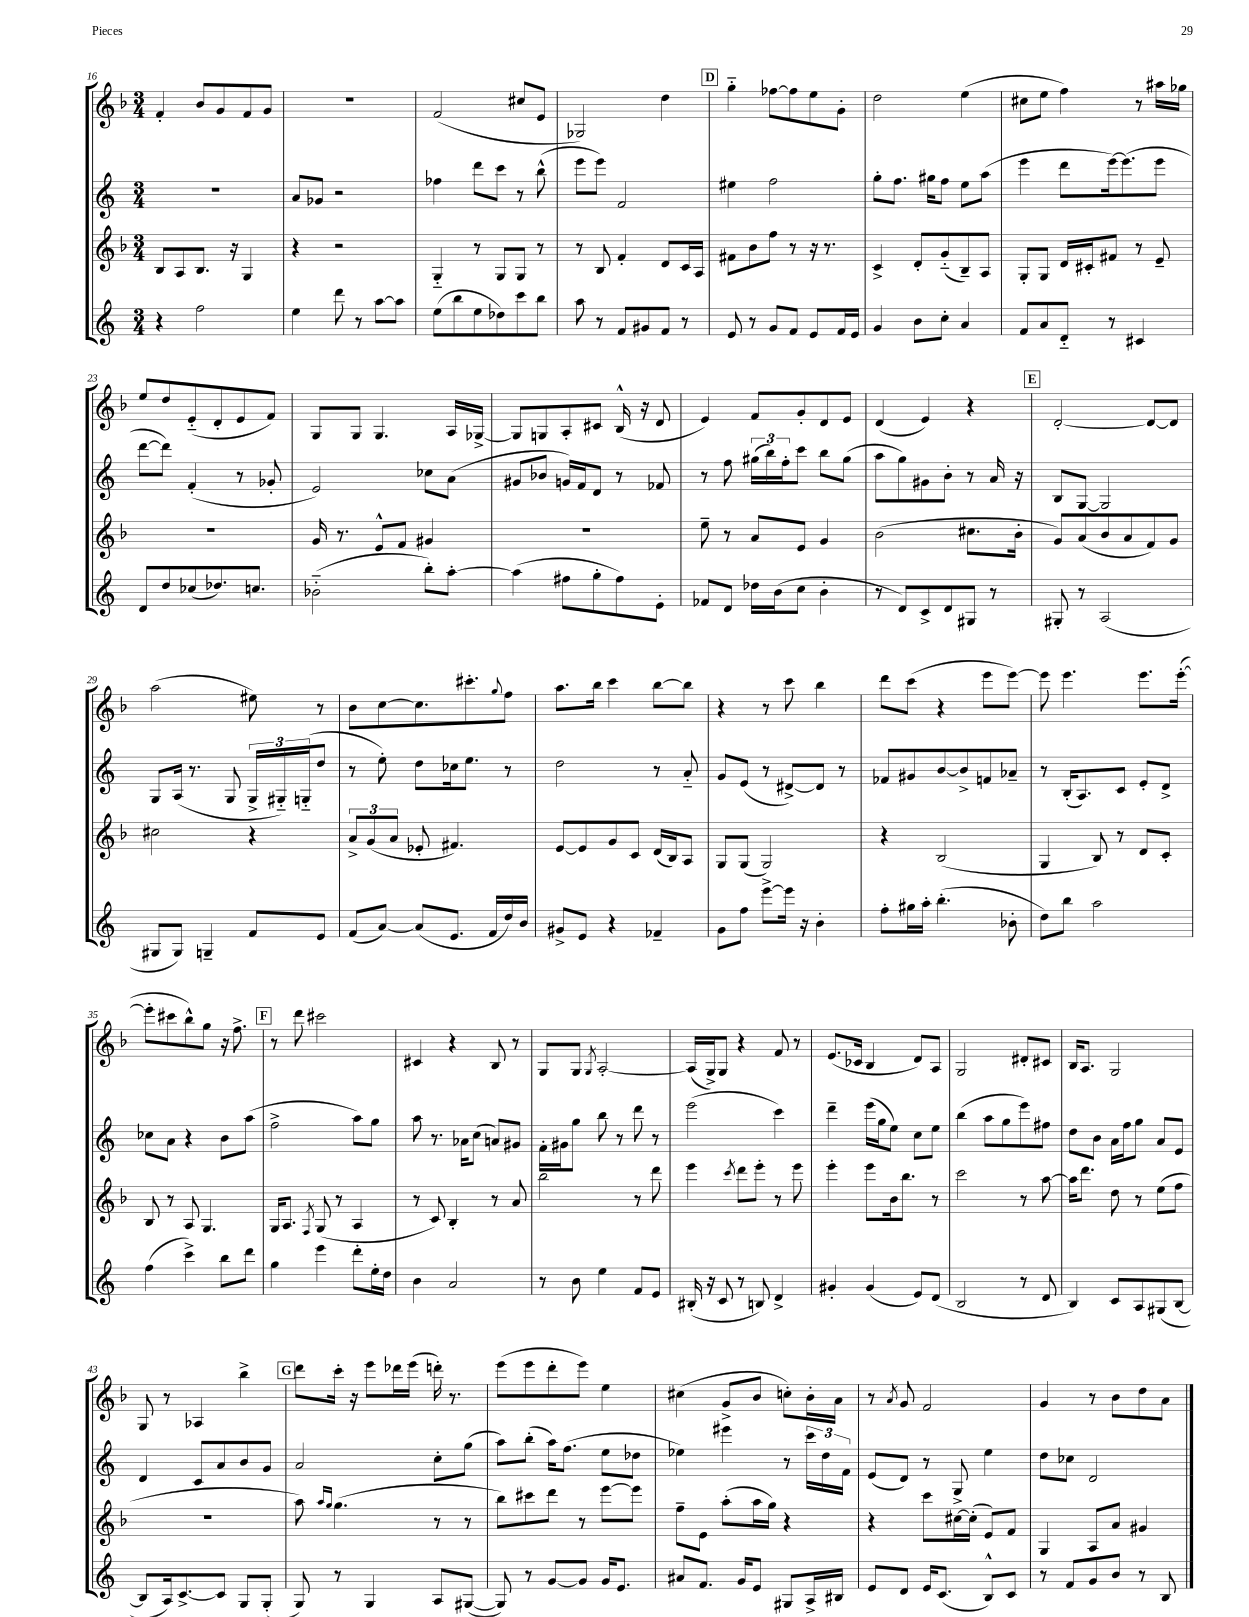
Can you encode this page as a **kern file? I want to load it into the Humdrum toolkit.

**kern	**kern	**kern	**kern
*staff4	*staff3	*staff2	*staff1
*clefG2	*clefG2	*clefG2	*clefG2
*k[]	*k[b-]	*k[]	*k[b-]
*M3/4	*M3/4	*M3/4	*M3/4
4r	8B-/L	2.r	4f'/
.	8A/	.	.
2ff\	8.B-/J	.	8b-/L
.	.	.	8g/
.	16r	.	.
.	4G/	.	8f/
.	.	.	8g/J
=	=	=	=
4ee\	4r	8a/L	2.r
.	.	8g-/J	.
8ddd\	2r	2r	.
8r	.	.	.
[8aa\L	.	.	.
8aa\]J	.	.	.
=	=	=	=
(8ee\L	4G'~/	4ff-\	(2f/
8bb\	.	.	.
8ee\	8r	8ddd\L	.
8dd-\)	8G/L	8ccc\J	.
8ccc\	8G/J	8r	8cc#/L
8bb\J	8r	(8bb^^\	8e/J
=	=	=	=
8aa\	8r	8eee\L	2G-/)
8r	8B-/	8eee\J)	.
8f/L	4f'/	2f/	.
8g#/	.	.	.
8f/J	8d/L	.	4dd\
8r	16c/L	.	.
.	16A/JJ	.	.
=	=	=	=
8e/	8f#\L	4ee#\	4gg'~\
8r	8b-\	.	.
8g/L	8ff\J	2ff\	[8ff-\L
8f/J	8r	.	8ff-\]
8e/L	16r	.	8ee\
.	8.r	.	.
16f/L	.	.	8g'\J
16e/JJ	.	.	.
=	=	=	=
4g/	4c^/	8gg'\L	2dd\
.	.	8.ff\J	.
8b\L	8d'/L	.	.
.	.	16gg#\LK	.
8cc'\J	(8g'~/	8ff\J	.
4a/	8B-~/)	8ee\L	(4ee\
.	8A/J	(8aa\J	.
=	=	=	=
8f/L	8G'/L	4eee\	8cc#\L
8a/	8G/J	.	8ee\J
8d'~/J	16d/LL	8ddd\L	4ff\)
.	16c#'/J	.	.
8r	8f#/J	[16eee\k)	.
.	.	(8.eee\]	.
4c#/	8r	.	8r
.	8e~/	8eee\J	16aa#\LL
.	.	.	16gg-\JJ
=	=	=	=
8d/L	2.r	[8ddd\L	8ee/L
8dd/	.	8ddd\]J)	8dd/
(8cc-/	.	(4f'/	(8e'~/
8.dd-/)	.	.	8d'/
.	.	8r	8e/
8.cc/J	.	.	.
.	.	8g-'/	8f/J)
=	=	=	=
(2b-'~\	16g/	2e/)	8G/L
.	8.r	.	.
.	.	.	8G/J
.	8e^^/L	.	4.G/
.	8f/J	.	.
8bb'\L)	4g#/	8cc-\L	.
[8aa'\J	.	(8a\J	16A/LL
.	.	.	[16G-^/JJ
=	=	=	=
(4aa\]	2.r	8g#/L	8G-/]L
.	.	8b-/J	8G/
8ff#\L	.	16g/LL)	8A'/
.	.	16f/J	.
8gg'\	.	8d/J	8c#/J
8ff#\)	.	8r	(16B-^^/
.	.	.	16r
8e'\J	.	8f-/	8d/
=	=	=	=
8f-/L	8ee~\	8r	4e/)
8d/J	8r	8ff\	.
16dd-\LL	8a/L	(24gg#\LL	8f/L
.	.	24bb\)	.
(16b\J	.	.	.
.	.	24ff'\J	.
8cc\J	8e/J	8ccc\J	8g'/
4b'\	4g/	8bb\L	8d/
.	.	(8gg#\J	8e/J
=	=	=	=
8r	(2b-\	8aa\L	(4d/
8d/L)	.	8gg\)	.
8c^/	.	8g#\	4e/)
8d/	.	8b'\J	.
8G#/J	8.cc#\L	8r	4r
8r	.	16a/	.
.	16b-'\Jk	16r	.
=	=	=	=
8G#'/	8g/L)	8B/L	[2d'/
8r	(8a/	[8G/J	.
(2A/	8b-/	2G/]	.
.	8a/	.	.
.	8f/)	.	8d/_L
.	8g/J	.	8d/]J
=	=	=	=
8G#/L	2cc#\	8G/L	(2aa\
8G#/J)	.	(16A/Jk	.
.	.	8.r	.
4G~/	.	.	.
.	.	8G/	.
8f/L	4r	24G^/LL	8ee#\)
.	.	24G#'~/)	.
.	.	(24G'~/J	.
8e/J	.	8dd/J	8r
=	=	=	=
(8f/L	12a^/L	8r	8b-\L
.	(12g/	.	.
[8a/J)	.	8ee'\)	[8cc\
.	12a/J	.	.
(8a/]L	8e-'/	8dd\L	8.cc\]
8.e/J	4.f#/)	16cc-\k	.
.	.	8.ee\J	8.ccc#'\
16f/LL	.	.	.
.	.	.	8qqgg/
16dd/)	.	8r	8ff\J
16b/JJ	.	.	.
=	=	=	=
8g#^/L	[8e/L	2dd\	8.aa\L
8e/J	8e/]	.	.
.	.	.	16bb-\Jk
4r	8g/	.	4ccc\
.	8c/J	.	.
4f-~/	(16d/LL	8r	[8bb-\L
.	16B-/J)	.	.
.	8A/J	8a'~/	8bb-\]J
=	=	=	=
8g\L	8G/L	8g/L	4r
8ff\J	(8G/J	(8e/J	.
[8eee^\L	2G/)	8r	8r
16eee\]Jk	.	[8d#^/L)	8ccc\
16r	.	.	.
4b'\	.	8d#/]J	4bb-\
.	.	8r	.
=	=	=	=
8ff'\L	4r	8f-/L	8ddd\L
16gg#\L	.	8g#/	(8ccc\J
16aa'\JJ	.	.	.
(4.bb'\	(2B-/	[8b/	4r
.	.	8b^/]	.
.	.	8f/	8eee\L
8b-'\	.	8a-~/J	[8eee\J)
=	=	=	=
8dd\L)	4G/	8r	8eee\]
8bb\J	.	(16B'/LK	4.eee\
.	.	8.A/)	.
2aa\	8B-/)	.	.
.	8r	8c/J	.
.	8d/L	8e'/L	8.eee\L
.	8c'/J	8d^/J	.
.	.	.	([16eee'\Jk
=	=	=	=
(4ff\	8B-/	8cc-\L	8eee'\]L
.	8r	8a\J	8ccc#\
4ccc^\)	8A/	4r	8bb-^^\)
.	4.G/	.	8gg\J
8bb\L	.	8b\L	16r
.	.	.	8.ff^\
8ddd\J	.	(8aa\J	.
=	=	=	=
4gg\	16G/LK	2ff^\	8r
.	8.A/J	.	.
.	.	.	8ddd\
.	8qF/	.	.
4eee\	(8G/	.	2ccc#\
.	8r	.	.
8ddd'\L	4A/	8aa\L)	.
16ee'\L	.	8gg\J	.
16dd\JJ	.	.	.
=	=	=	=
4b\	8r	8aa\	4c#/
.	8c/)	8.r	.
2a/	4B-'/	.	4r
.	.	16a-\LK	.
.	.	(8cc\J	.
.	8r	8a/L)	8B-/
.	8a/	8g#/J	8r
=	=	=	=
8r	2bb-\	16f'\LL	8G/L
.	.	16g#\J	.
8b\	.	8gg\J	8G/J
.	.	.	8qG/
4ee\	.	8bb\	[2A'/
.	.	8r	.
8f/L	8r	8ddd\	.
8e/J	8ddd\	8r	.
=	=	=	=
(16B#'/	4eee\	(2eee\	(16A/]LL
16r	.	.	16G^/J)
8c/	.	.	8G/J
.	8qccc/	.	.
8r	8ddd\L	.	4r
8B/)	8eee'\J	.	.
4d^/	8r	4ccc\)	8f/
.	8eee\	.	8r
=	=	=	=
4g#'/	4eee'\	4ddd~\	(8.e/L
.	.	.	16c-/Jk
(4g#/	8eee\L	(16eee\LL	4B-/
.	.	16gg\J	.
.	16b-\k	8ee\J)	.
.	8.bb-\J	.	.
8e/L)	.	8cc\L	8d/L)
(8d/J	8r	8ee\J	8A/J
=	=	=	=
2B/	2ccc\	(4bb\	2G/
.	.	8aa\L	.
.	.	8gg\	.
8r	8r	8eee\)	8d#'/L
8d/	[8aa\	8ff#\J	8c#/J
=	=	=	=
4B/)	16aa\]LK	8dd\L	16B-/LK
.	8.ddd\J	.	8.A/J
.	.	8b\J	.
8c/L	8dd\	16a\LL	2G/
.	.	16ff\J	.
8A/	8r	8gg\J	.
(8G#/	(8ee\L	8a/L	.
[8B/J	8ff\J	8e/J	.
=	=	=	=
8B/]L	2.r	4d/	8G/
16A/k)	.	.	8r
[8.c^/	.	.	.
.	.	8c/L	4A-/
8c/]J	.	8a/	.
8G/L	.	8b/	4bb-^\
(8G'/J	.	8g/J	.
=	=	=	=
8G/)	8aa\)	2a/	8ddd\L
.	16qqaa/LL	.	.
.	16qqgg/JJ	.	.
8r	(4.gg\	.	16ccc'\Jk
.	.	.	16r
4G/	.	.	8eee\L
.	.	.	16ddd-\L
.	.	.	(16eee\JJ
8A/L	8r	8cc'\L	16ddd'\)
.	.	.	8.r
([8G#/J	8r	(8gg\J	.
=	=	=	=
8G#/])	8bb-\L)	8aa\L)	(8eee\L
8r	8ccc#\	(8bb'\J	8eee\
[8g/L	8ddd\J	16aa\LK)	8ddd'\
.	.	(8.ff\J	.
8g/]J	8r	.	8eee\J)
16g/LK	[8eee\L	8ee\L	4ee\
8.e/J	.	.	.
.	8eee\]J	8dd-\J	.
=	=	=	=
8a#/L	8ff~\L	4ee-\)	(4cc#\
8.f/J	8e\J	.	.
.	(8aa'\L	4eee#\	8g^/L
16g/LK	.	.	.
8e/J	16aa\L	.	8b-/J
.	16gg\JJ)	.	.
8G#/L	4r	8r	8cc'\L)
16A^/L	.	24ccc\LL	16b-'\L
.	.	24dd\	.
16B#/JJ	.	.	16a\JJ
.	.	24f\JJ	.
=	=	=	=
8e/L	4r	(8e/L	8r
.	.	.	8qa/
8d/J	.	8d/J)	8g/
16e/LK	8ccc\L	8r	2f/
(8.c/J	.	.	.
.	[16cc#\L	8G^/	.
.	(16cc#'\]JJ	.	.
8B^^/L)	8e/L)	4ee\	.
8c/J	8f/J	.	.
=	=	=	=
8r	4G/	8dd\L	4g/
8f/L	.	8cc-\J	.
8g/	8A/L	2d/	8r
8b/J	8a/J	.	8b-\L
8r	4g#/	.	8dd\
8B/	.	.	8a\J
==	==	==	==
*-	*-	*-	*-
